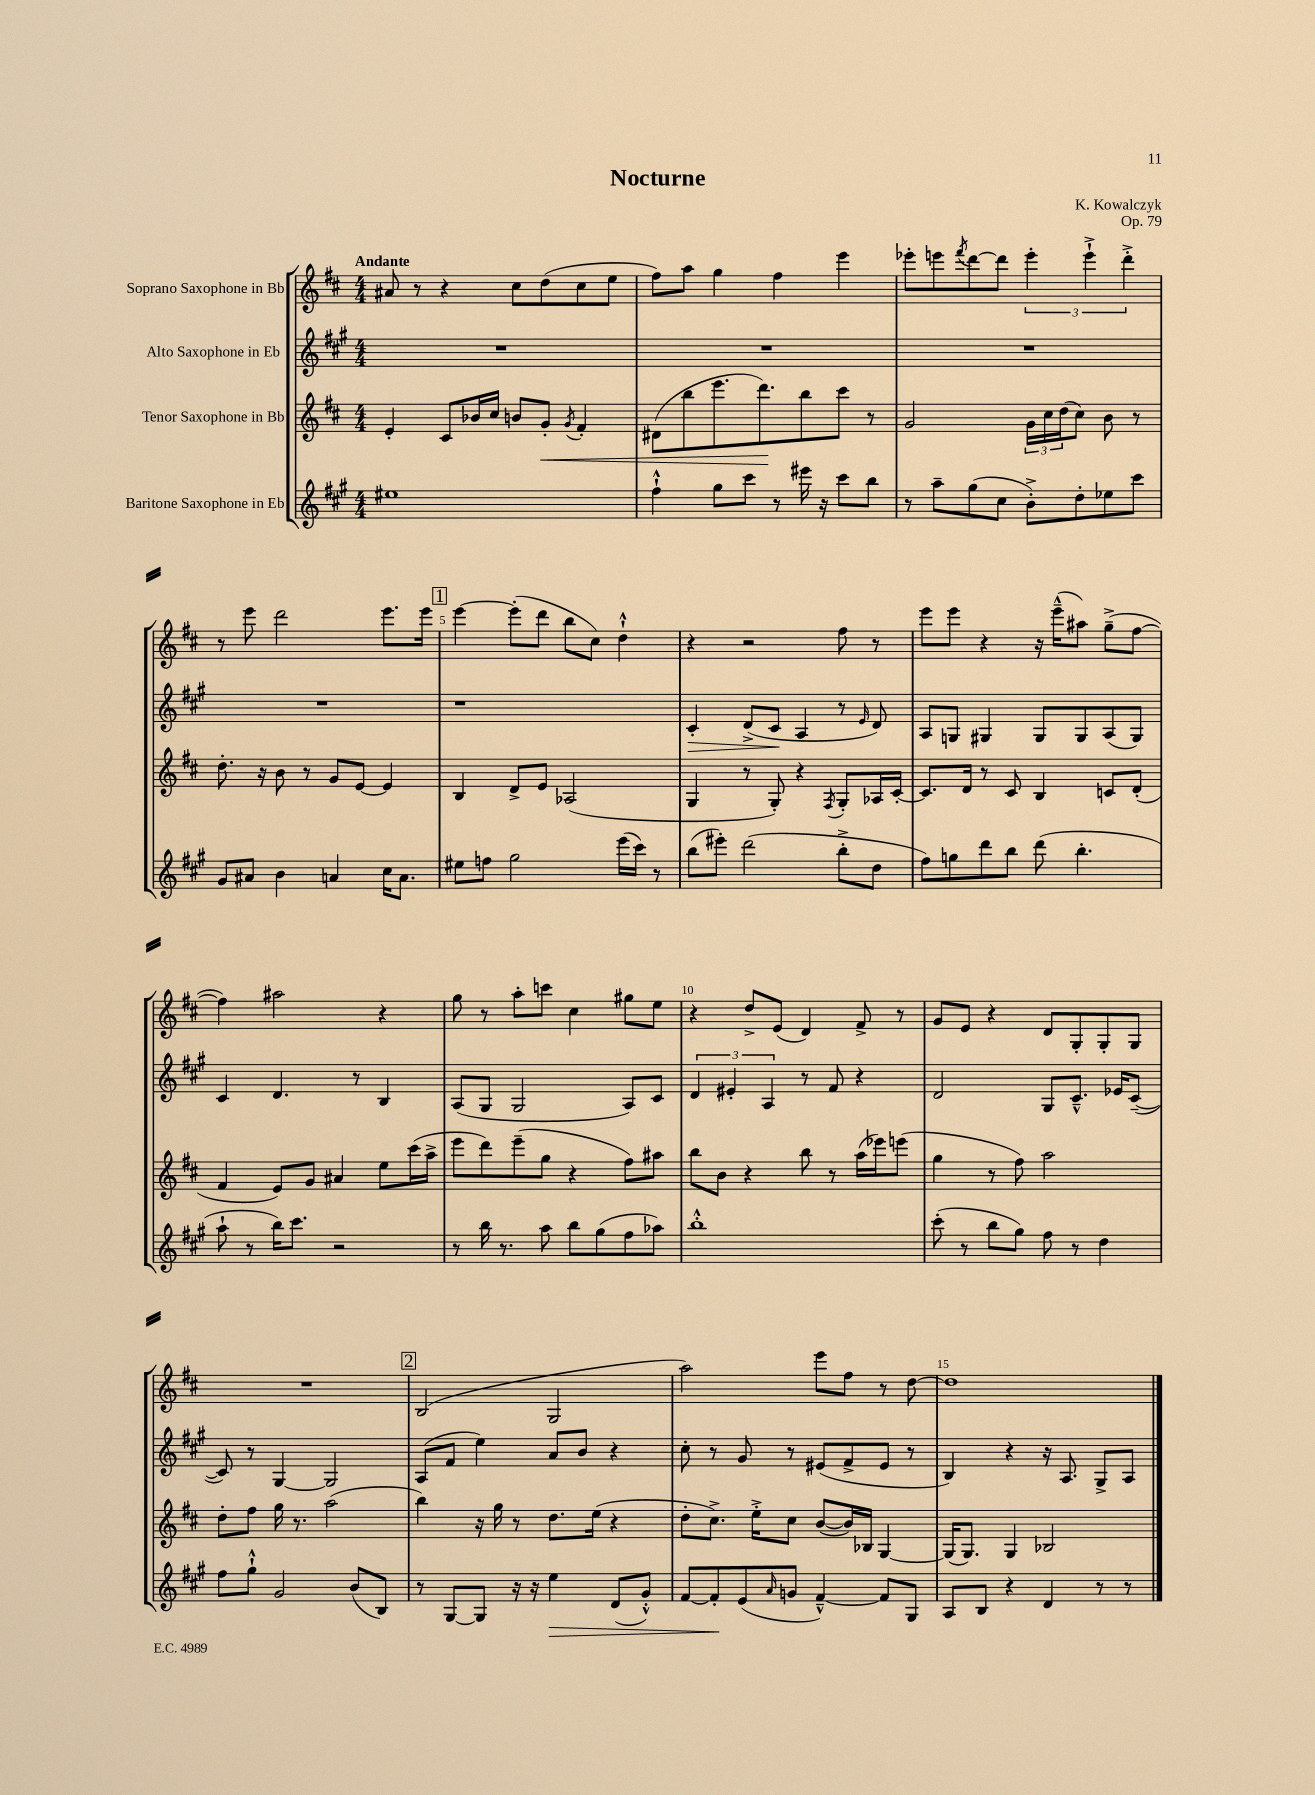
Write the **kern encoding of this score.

**kern	**kern	**kern	**kern
*staff4	*staff3	*staff2	*staff1
*clefG2	*clefG2	*clefG2	*clefG2
*k[f#c#g#]	*k[f#c#]	*k[f#c#g#]	*k[f#c#]
*M4/4	*M4/4	*M4/4	*M4/4
1ee#	4e'	1r	8a#
.	.	.	8r
.	8c#	.	4r
.	16b-	.	.
.	16cc#	.	.
.	8b	.	8cc#
.	8g'	.	(8dd
.	8qg	.	.
.	4f#'	.	8cc#
.	.	.	8ee
=	=	=	=
4ff#`^^	(8d#	1r	8ff#)
.	8bb	.	8aa
8gg#	8.eee	.	4gg
8ccc#	.	.	.
.	8.ddd)	.	.
8r	.	.	4ff#
16eee#	8bb	.	.
16r	.	.	.
8ccc#	8ccc#	.	4eee
8bb	8r	.	.
=	=	=	=
8r	2g	1r	8eee-'
8aa~	.	.	8eee
.	.	.	8qfff#
(8gg#	.	.	[8ddd
8cc#	.	.	8ddd]
8b'^)	24g	.	6eee'
.	24cc#	.	.
.	(24dd	.	.
8dd'	8cc#)	.	.
.	.	.	6eee`^
8ee-	8b	.	.
.	.	.	6ddd'^
8ccc#	8r	.	.
=	=	=	=
8g#	8.dd'	1r	8r
8a#	.	.	8eee
.	16r	.	.
4b	8b	.	2ddd
.	8r	.	.
4a	8g	.	.
.	[8e	.	.
16cc#	4e]	.	8.eee
8.a	.	.	.
.	.	.	16eee
=	=	=	=
8ee#	4B	1r	[4eee
8ff	.	.	.
2gg#	8d^	.	(8eee']
.	8e	.	8ddd
.	(2A-	.	8bb
.	.	.	8cc#)
(16eee	.	.	4dd`^^
16ccc#)	.	.	.
8r	.	.	.
=	=	=	=
(8bb	4G	4c#'	4r
8eee#')	.	.	.
(2ddd	8r	(8d^	2r
.	8G')	8c#	.
.	4r	4A	.
.	8qF#	.	.
8bb'^	8G'	8r	8ff#
.	.	16qqe	.
8dd	16A-	8d)	8r
.	[16c#'	.	.
=	=	=	=
8ff#)	8.c#]	8A	8eee
8gg	.	8G	8eee
.	16d	.	.
8ddd	8r	4G#	4r
8bb	8c#	.	.
(8ddd	4B	8G#	16r
.	.	.	(16eee~^^
4.bb'	.	8G#	8aa#)
.	8c	(8A	(8gg~^
.	(8d'	8G#)	[8ff#
=	=	=	=
8aa`	4f#	4c#	4ff#])
8r	.	.	.
16bb)	8e)	4.d	2aa#
8.ccc#	.	.	.
.	8g	.	.
2r	4a#	.	.
.	.	8r	.
.	8ee	4B	4r
.	(16ccc#	.	.
.	16aa^	.	.
=	=	=	=
8r	8eee	(8A	8gg
16bb	8ddd)	8G#	8r
8.r	.	.	.
.	(8eee~	2G#	8aa'
8aa	8gg	.	8ccc
8bb	4r	.	4cc#
(8gg#	.	.	.
8ff#	8ff#)	8A)	8gg#
8aa-)	8aa#	8c#	8ee
=	=	=	=
1bb'^^	8bb	6d	4r
.	8b	.	.
.	.	6e#'	.
.	4r	.	8dd^
.	.	6A	.
.	.	.	(8e
.	8bb	8r	4d)
.	8r	8f#	.
.	(16aa	4r	8f#^
.	16eee-)	.	.
.	(8eee	.	8r
=	=	=	=
(8ccc#'	4gg	2d	8g
8r	.	.	8e
8bb	8r	.	4r
8gg#)	8ff#)	.	.
8ff#	2aa	8G#	8d
8r	.	8.c#~^^	8G'
4dd	.	.	8G'
.	.	16e-	.
.	.	([8c#~	8G
=	=	=	=
8ff#	8dd'	8c#])	1r
8gg#`^^	8ff#	8r	.
2g#	16gg	[4G#	.
.	8.r	.	.
.	(2aa	2G#]	.
(8b	.	.	.
8B)	.	.	.
=	=	=	=
8r	4bb)	(8A	(2B
[8G#	.	8f#	.
8G#]	16r	4ee)	.
.	16gg	.	.
16r	8r	.	.
16r	.	.	.
4ee	8.dd	8a	2G
.	.	8b	.
.	(16ee	.	.
(8d	4r	4r	.
8g#'^^)	.	.	.
=	=	=	=
[8f#	8dd'	8cc#'	2aa)
8f#']	8.cc#^)	8r	.
(8e	.	8g#	.
.	16ee'^	.	.
16qqa	.	.	.
8g	8cc#	8r	.
[4f#~^^)	([8b	(8e#	8eee
.	16b])	8f#^	8ff#
.	16B-	.	.
8f#]	[4G	8e#	8r
8G#	.	8r	[8dd
=	=	=	=
8A	(16G]	4B)	1dd]
.	8.G)	.	.
8B	.	.	.
4r	4G	4r	.
4d	2B-	16r	.
.	.	8.A	.
8r	.	8G#^	.
8r	.	8A	.
==	==	==	==
*-	*-	*-	*-
